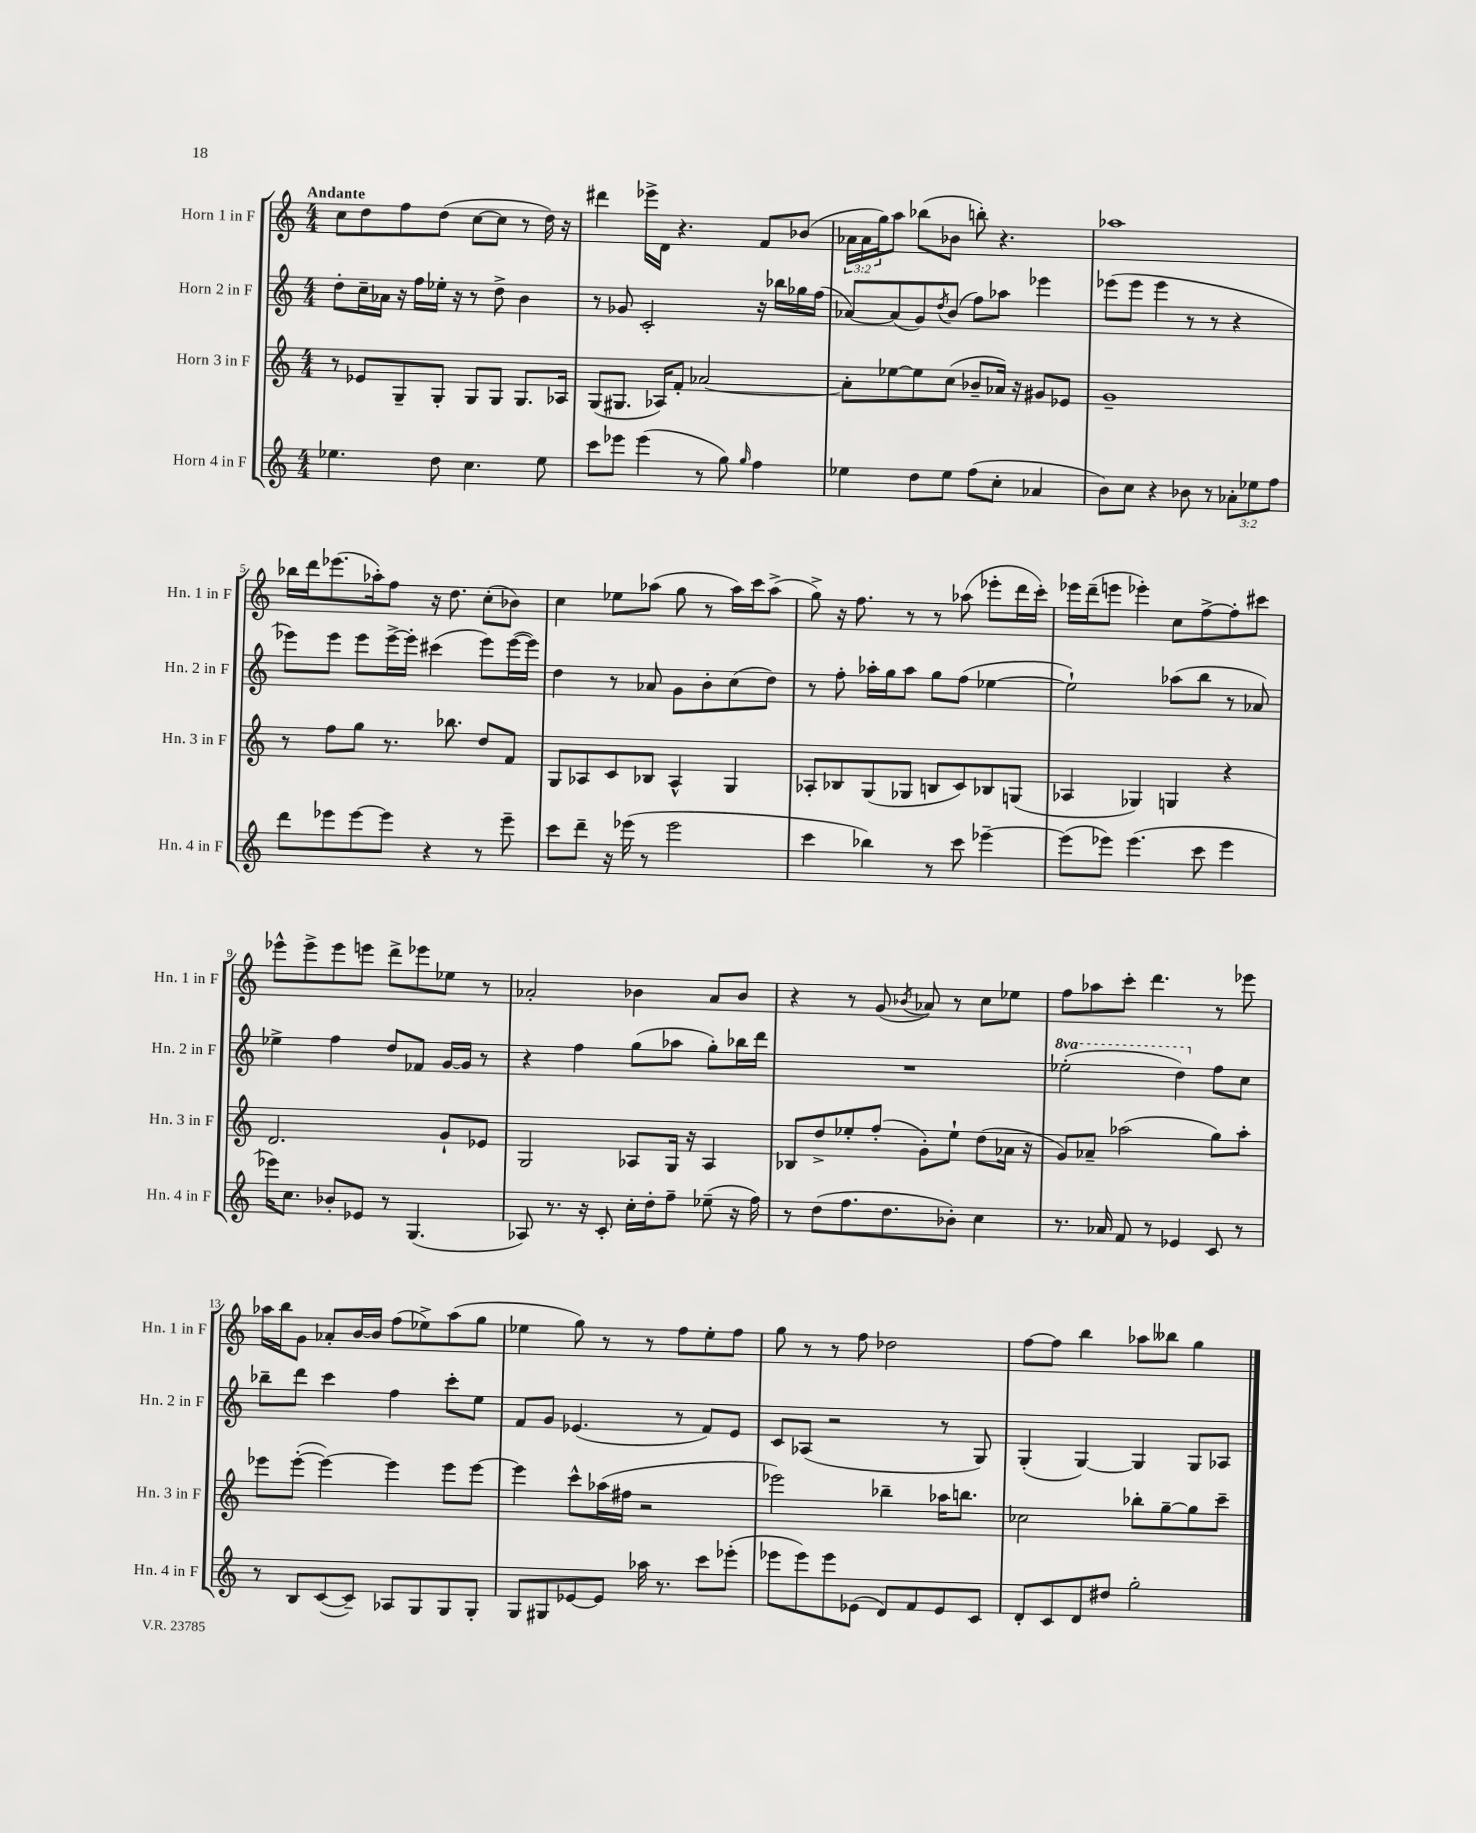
<<
\new StaffGroup <<
\new Staff = "s0" \with { instrumentName = "Horn 1 in F" shortInstrumentName = "Hn. 1 in F" } {
    \clef treble \key c \major \numericTimeSignature \time 4/4 \override Staff.TupletNumber.text = #tuplet-number::calc-fraction-text \tempo "Andante"
    c''8 d''8 f''8 d''8( c''8~ c''8 r8 d''16) r16 |
    dis'''4 ees'''16-> d'16 r4. f'8 bes'8( |
    \tuplet 3/2 { aes'16 aes'16 g''16) } a''8 bes''8( bes'8 b''8-.) r4. |
    aes''1 |
    bes''16 d'''16 ees'''8.( aes''16-.) f''8 r16 d''8. c''8-.( bes'8) |
    c''4 ees''8 aes''8( g''8 r8 aes''16) c'''16 aes''8->( |
    g''8->) r16 f''8. r8 r8 aes''8( ees'''8-. d'''16 c'''16-.) |
    ees'''16 d'''16--( e'''8 ees'''4-.) c''8 f''8~-> f''8-. cis'''8 |
    ees'''8-^ ees'''8-> ees'''8 e'''8 d'''8-> ees'''8 ees''8 r8 |
    aes'2-. bes'4 aes'8 bes'8 |
    r4 r8 g'8( \acciaccatura { bes'8 } aes'8) r8 c''8 ees''8 |
    f''8 aes''8 c'''8-. d'''4. r8 ees'''8 |
    aes''16 b''16 g'8 aes'8-. b'16~ b'16 f''8( ees''8->) aes''8( g''8 |
    ees''4 g''8) r8 r8 f''8 ees''8-. f''8 |
    g''8 r8 r8 f''8 des''2 |
    f''8~ f''8 b''4 aes''8 beses''8 g''4 \bar "|." |
}
\new Staff = "s1" \with { instrumentName = "Horn 2 in F" shortInstrumentName = "Hn. 2 in F" } {
    \clef treble \key c \major \numericTimeSignature \time 4/4 \set Staff.ottavationMarkups = #ottavation-simple-ordinals
    d''8-. c''16-- aes'16 r16 f''16 ees''16-. r16 r8 d''8-> b'4 |
    r8 ges'8 c'2-. r16 bes''16 ges''16 f''16( |
    aes'8~) aes'8( g'8) \acciaccatura { d''8 } b'8( f''8) aes''8 ees'''4 |
    ees'''8( ees'''8 ees'''4 r8 r8 r4 |
    ees'''8) ees'''8 ees'''8 ees'''16~-> ees'''16-. cis'''4( ees'''8) ees'''16~( ees'''16) |
    d''4 r8 aes'8 g'8 b'8-. c''8( d''8) |
    r8 f''8-. aes''16-. g''16 aes''8 g''8 f''8( ees''4~ |
    ees''2-!) aes''8( b''8 r8 aes'8) |
    ees''4-> f''4 d''8 fes'8 g'16~ g'16 r8 |
    r4 f''4 g''8( aes''8 g''8-.) bes''16 d'''16 |
    R1 |
    \ottava #1 ees'''2-.( d'''4) \ottava #0 f''8 c''8 |
    bes''8-- d'''8 c'''4 f''4 c'''8-. e''8 |
    f'8 g'8 ees'4.( r8 f'8) ees'8 |
    c'8 aes8( r2 r8 g8) |
    g4-.( g4~) g4 g8 aes8 \bar "|." |
}
\new Staff = "s2" \with { instrumentName = "Horn 3 in F" shortInstrumentName = "Hn. 3 in F" } {
    \clef treble \key c \major \numericTimeSignature \time 4/4
    r8 ees'8 g8-- g8-. g8 g8 g8. aes16 |
    g8( gis8. aes16) f'8-. aes'2~ |
    aes'8-. ees''8~ ees''8 c''8( bes'8-- aes'16) r16 gis'8 ees'8 |
    g'1-- |
    r8 f''8 g''8 r8. bes''8. d''8 f'8 |
    g8 aes8 c'8 bes8 aes4-^ g4 |
    aes8-. bes8 g8( ges8 b8 c'8) bes8 g8( |
    aes4 ges4) g4 r4 |
    d'2. g'8-! ees'8 |
    g2 aes8 g16 r16 aes4 |
    bes8 d''8-> ees''8-. f''8-.( g'8-.) ees''8-! d''8( aes'16 r16 |
    g'8) aes'8-- aes''2( g''8) aes''8-. |
    ees'''8 ees'''8~-.( ees'''4~) ees'''4 ees'''8 ees'''8~ |
    ees'''4 c'''8-^ aes''16( fis''16 r2 |
    ees'''2) bes''4-- aes''16 b''8. |
    ces''2 bes''8-. g''8~-- g''8 c'''8-- \bar "|." |
}
\new Staff = "s3" \with { instrumentName = "Horn 4 in F" shortInstrumentName = "Hn. 4 in F" } {
    \clef treble \key c \major \numericTimeSignature \time 4/4 \override Staff.TupletNumber.text = #tuplet-number::calc-fraction-text
    ees''4. d''8 c''4. ees''8 |
    c'''8 ees'''8 ees'''4( r8 g''8) \grace { g''16 } f''4 |
    ees''4 d''8 ees''8 f''8( c''8-. aes'4 |
    b'8) c''8 r4 bes'8 r8 \tuplet 3/2 { aes'8-. ees''8 f''8 } |
    d'''8 ees'''8 ees'''8~ ees'''8 r4 r8 ees'''8-- |
    c'''8 d'''8-- r16 ees'''16( r8 ees'''2 |
    c'''4 bes''4) r8 c'''8 ees'''4~-- |
    ees'''8( ees'''8) ees'''4.( c'''8 ees'''4 |
    ees'''16) c''8. bes'8-. ees'8 r8 g4.( |
    aes8) r8. r16 c'8-. c''16-. d''16-. f''8-- ees''8--( r16 f''16) |
    r8 d''8( f''8. d''8. bes'8-.) c''4 |
    r8. aes'16 f'8 r8 ees'4 c'8 r8 |
    r8 b8 c'8~( c'8--) aes8 g8 g8 g8-. |
    g8 gis8 ees'8~ ees'8 aes''16 r8. c'''8 ees'''8-.( |
    ees'''8 ees'''8) ees'''8 ees'8( d'8) f'8 ees'8 c'8 |
    d'8-. c'8 d'8 dis''8 g''2-. \bar "|." |
}
>>
>>
